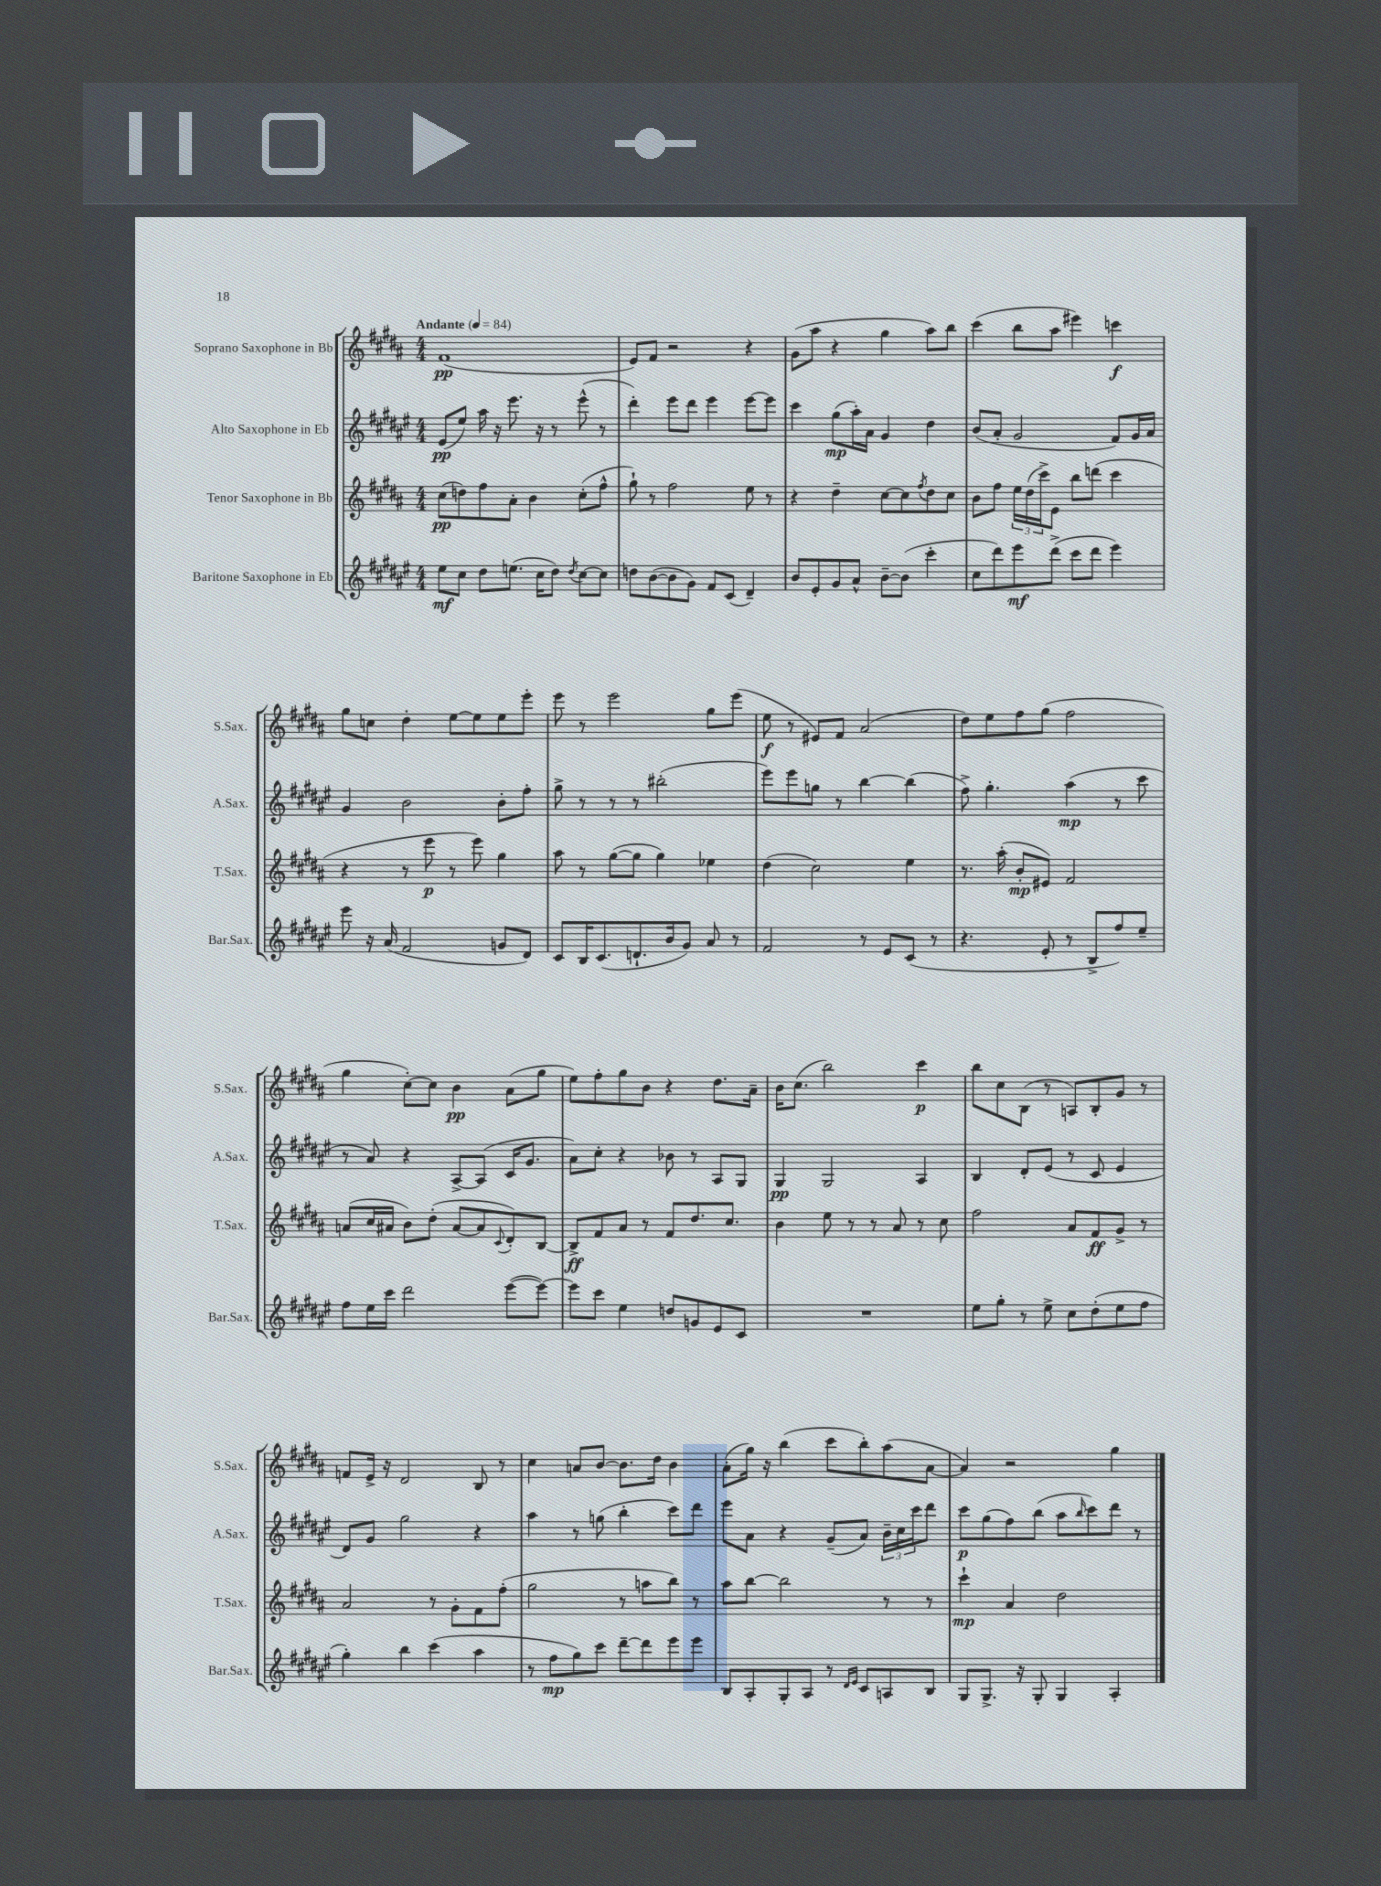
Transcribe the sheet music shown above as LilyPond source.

<<
\new StaffGroup <<
\new Staff = "s0" \with { instrumentName = "Soprano Saxophone in Bb" shortInstrumentName = "S.Sax." } {
    \clef treble \key b \major \numericTimeSignature \time 4/4 \tempo "Andante" 4 = 84
    fis'1\pp( |
    e'8) fis'8 r2 r4 |
    gis'8( ais''8 r4 gis''4 ais''8) b''8 |
    cis'''4( b''8 ais''8 eis'''4) c'''4\f |
    gis''8 c''8 dis''4-. e''8~ e''8 e''8 e'''8-. |
    e'''8 r8 e'''2 gis''8 e'''8( |
    e''8\f r8 eis'8) fis'8 ais'2( |
    dis''8) e''8 fis''8 gis''8( fis''2 |
    gis''4 cis''8~-.) cis''8 b'4\pp ais'8( gis''8 |
    e''8) fis''8-. gis''8 b'8 r4 dis''8. ais'16-- |
    b'16 cis''8.( b''2) cis'''4\p |
    b''8 cis''8 b8( r8 a8) b8-. gis'8 r8 |
    f'8 e'16-> r16 dis'2 b8 r8 |
    cis''4 a'8 b'8~ b'8. dis''16 b'4 |
    ais'8-.( gis''16) r16 b''4( cis'''8 b''8-.) ais''8( ais'8~ |
    ais'4) r2 gis''4 \bar "|." |
}
\new Staff = "s1" \with { instrumentName = "Alto Saxophone in Eb" shortInstrumentName = "A.Sax." } {
    \clef treble \key fis \major \numericTimeSignature \time 4/4
    eis'8\pp( eis''8) ais''16 r16 eis'''8. r16 r8 eis'''8-^( r8 |
    dis'''4-.) eis'''8 dis'''8 eis'''4 eis'''8~ eis'''8 |
    cis'''4 gis''8\mp( ais''16-.) ais'16 gis'4 dis''4 |
    b'8( ais'8-. gis'2 fis'8) gis'16 ais'16 |
    gis'4 b'2 b'8-. fis''8-. |
    gis''8-> r8 r8 r8 bis''2-.( |
    eis'''8) eis'''8 g''8 r8 b''4~ b''4( |
    fis''8->) gis''4.-. ais''4\mp( r8 cis'''8 |
    r8 ais'8) r4 ais8~-> ais8( cis'16 gis'8. |
    ais'8) cis''8-. r4 bes'8 r8 ais8 gis8 |
    gis4\pp gis2 ais4 |
    b4 dis'8-. eis'8( r8 cis'8 eis'4 |
    dis'8) gis'8 gis''2 r4 |
    ais''4 r8 g''8( b''4-. cis'''8) dis'''8 |
    eis'''8 ais'8 r4 gis'8--( ais'8) \tuplet 3/2 { b'16-- cis''16 cis'''16 } dis'''8 |
    cis'''8\p gis''8( fis''8) b''8( ais''8 \grace { b''16 } cis'''8) dis'''8 r8 \bar "|." |
}
\new Staff = "s2" \with { instrumentName = "Tenor Saxophone in Bb" shortInstrumentName = "T.Sax." } {
    \clef treble \key b \major \numericTimeSignature \time 4/4
    cis''8\pp( d''8) fis''8 ais'8-. b'4 cis''8-.( fis''8-^ |
    gis''8-!) r8 fis''2 e''8 r8 |
    r4 dis''4-- cis''8~ cis''8 \acciaccatura { fis''8 } dis''8 cis''8 |
    b'8 fis''8 \tuplet 3/2 { e''16 dis''16( cis'''16->) } e'8 b''8 d'''8( cis'''4 |
    r4 r8 e'''8\p r8 e'''8) gis''4 |
    ais''8 r8 gis''8~( gis''8 gis''4) ees''4 |
    dis''4( cis''2) e''4 |
    r8. ais''16-.( b'8-.\mp eis'8) fis'2 |
    a'8( cis''16 ais'16 b'8) dis''8-.( ais'8~ ais'8 \appoggiatura { cis'8 } dis'8-.) b8~ |
    b8->\ff fis'8 ais'8 r8 fis'8 dis''8. cis''8. |
    b'4 e''8 r8 r8 ais'8 r8 cis''8 |
    fis''2 ais'8 fis'8\ff gis'8-> r8 |
    ais'2 r8 gis'8-. fis'8 fis''8-.( |
    gis''2 r8 a''8 b''8) r8 |
    ais''8 b''8~ b''2 r8 r8 |
    cis'''4-!\mp ais'4 dis''2 \bar "|." |
}
\new Staff = "s3" \with { instrumentName = "Baritone Saxophone in Eb" shortInstrumentName = "Bar.Sax." } {
    \clef treble \key fis \major \numericTimeSignature \time 4/4
    eis''8\mf cis''8 dis''8 e''8.( cis''16 dis''8) \acciaccatura { dis''8 } cis''8~ cis''8 |
    d''8 b'8~( b'8 gis'8) fis'8 cis'8( dis'4--) |
    b'8 eis'8-. gis'8 ais'8-^ b'8~-- b'8( cis'''4-. |
    cis''8 dis'''8) eis'''8\mf dis'''8->( cis'''8 dis'''8 eis'''4) |
    eis'''8 r16 ais'16( fis'2 g'8 dis'8) |
    cis'8 b16 cis'8.( d'8.-! b'16 gis'8) ais'8 r8 |
    fis'2 r8 eis'8 cis'8( r8 |
    r4. eis'8-. r8 b8-> fis''8) eis''8-- |
    fis''8 eis''16 cis'''16 dis'''2 eis'''8~( eis'''8~) |
    eis'''8 cis'''8 eis''4 d''8 g'8 eis'8 cis'8 |
    R1 |
    eis''8 gis''8-. r8 eis''8-> cis''8 dis''8-.( eis''8 fis''8 |
    gis''4-.) b''4 cis'''4( ais''4 |
    r8 fis''8\mp gis''8) cis'''8 dis'''8~-- dis'''8 eis'''8 eis'''8 |
    b8 ais8-. gis8-. ais8 r8 \grace { dis'16 eis'16 } cis'8 a8 b8 |
    gis8 gis8.-> r16 gis8-. gis4 ais4-. \bar "|." |
}
>>
>>
\layout { \context { \Score \remove "Bar_number_engraver" } }
